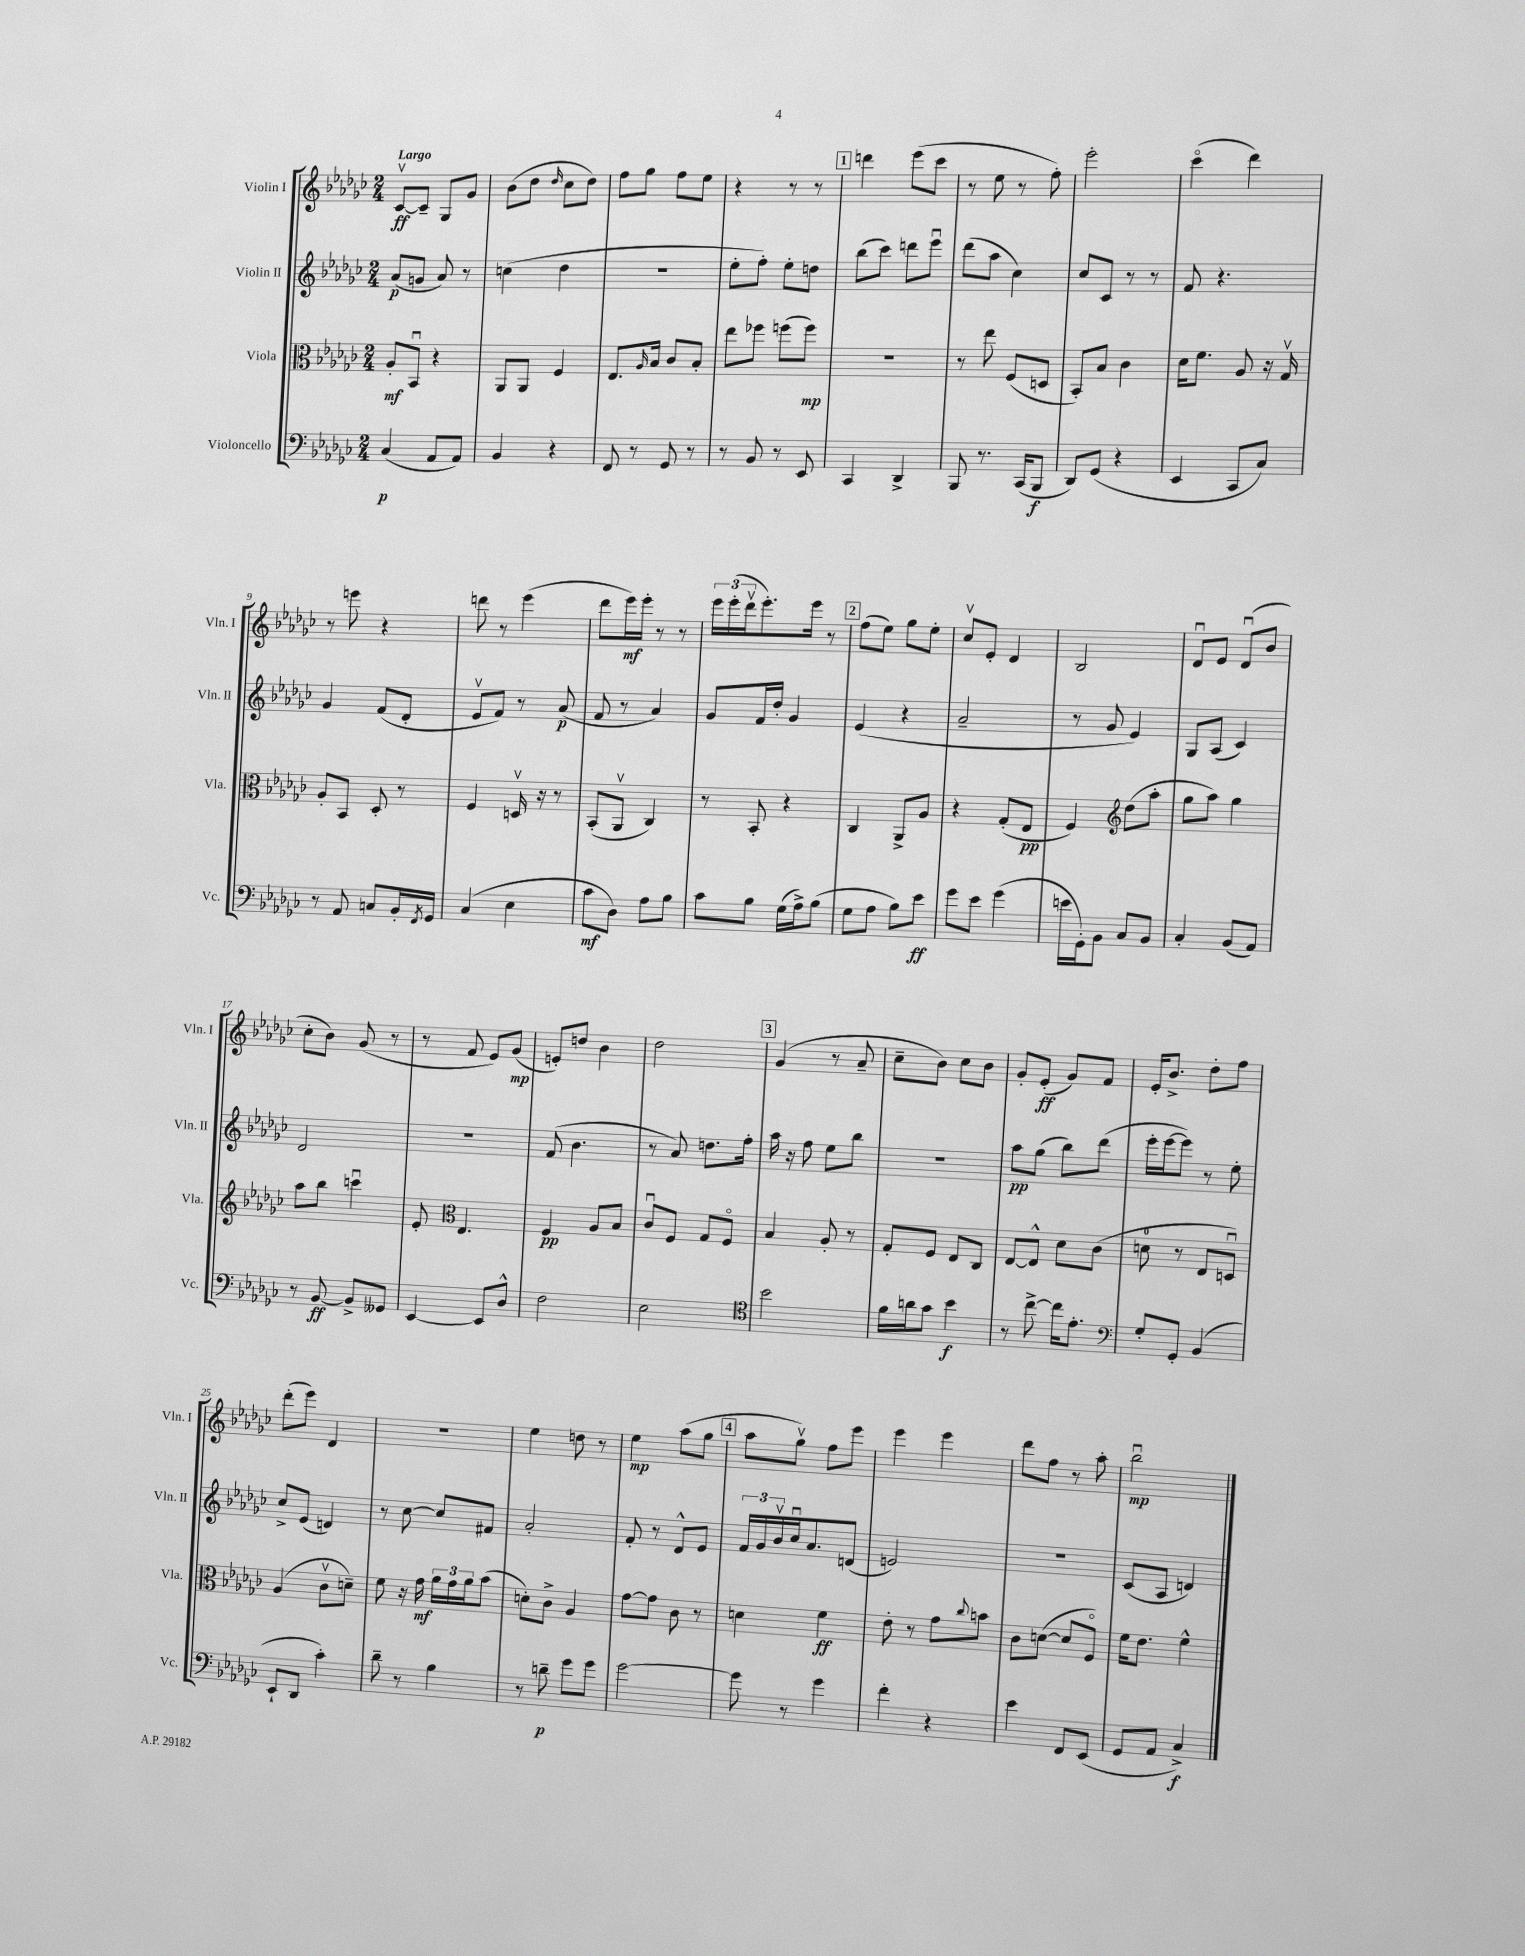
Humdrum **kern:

**kern	**kern	**kern	**kern
*staff4	*staff3	*staff2	*staff1
*clefF4	*clefC3	*clefG2	*clefG2
*k[b-e-a-d-g-c-]	*k[b-e-a-d-g-c-]	*k[b-e-a-d-g-c-]	*k[b-e-a-d-g-c-]
*M2/4	*M2/4	*M2/4	*M2/4
(4C-	8A-'	(8a-	[8c-v
.	8BB-u	8g	8c-~]
8AA-	4r	8a-)	8G-
8AA-)	.	8r	8g-
=	=	=	=
4BB-	8AA-	(4cc	(8b-
.	8AA-	.	8dd-
.	.	.	16qqdd-
4r	4F	4dd-	8cc-
.	.	.	8dd-)
=	=	=	=
8FF	8.E-	2r	8ff
8r	.	.	8gg-
.	16qqA-	.	.
.	16B-	.	.
8GG-	8c-	.	8ff
8r	8B-'	.	8ee-
=	=	=	=
8r	8ee-	8ee-'	4r
8BB-	8ff-	8ff')	.
8r	(8ff	8ee-'	8r
8EE-	8ff)	8dd	8r
=	=	=	=
4CC-	2r	(8bb-	4ddd
.	.	8ccc-)	.
4DD-^	.	8ddd	(8eee-
.	.	8eee-u	8ccc-
=	=	=	=
8BBB-	8r	(8ddd-	8r
8.r	8ee-	8aa-	8ee-
.	(8F	4cc-)	8r
(16CC-	.	.	.
8BBB-	8D	.	8ff')
=	=	=	=
8DD-)	8BB-')	8cc-	2eee-'
(8GG-	8B-	8c-	.
4r	4c-	8r	.
.	.	8r	.
=	=	=	=
4EE-	16d-	8f	(4ccc-o
.	8.f	.	.
.	.	4.r	.
8CC-	8A-	.	4ddd-)
8C-)	16r	.	.
.	16G-v	.	.
=	=	=	=
8r	8A-'	4g-	8r
8AA-	8BB-	.	8eee
8C	8D-'	(8f	4r
16BB-'	8r	8d-'	.
8qFF	.	.	.
16GG-	.	.	.
=	=	=	=
(4C-	4F	8e-v	8ddd
.	.	8f)	8r
4E-	16Dv	8r	(4eee-
.	16r	.	.
.	8r	(8a-	.
=	=	=	=
8c-	(8BB-'	8f	8ddd-
8D-)	8AA-v	8r	16eee-)
.	.	.	16eee-'
8A-	4C-)	4a-)	8r
8B-	.	.	8r
=	=	=	=
8c-	8r	8g-	24eee-
.	.	.	(24eee-'
.	.	.	24ddd-v
8B-	8BB-'	16f	8.eee-')
.	.	16dd-'	.
(16G-	4r	4g-	.
16A-^)	.	.	16eee-
(8B-	.	.	8r
=	=	=	=
8G-	4C-	(4e-	(8ff
8A-	.	.	8ee-)
8B-)	8AA-^	4r	8gg-
8e-	8A-	.	8ee-'
=	=	=	=
8g-	4r	2a-~	8cc-v
8e-	.	.	8e-'
(4g-	(8G-'	.	4d-
.	8E-	.	.
=	=	=	=
16e	4F)	8r	2B-
16GG-')	.	.	.
8BB-	.	8g-	.
*	*clefG2	*	*
8C-	(8dd-	4e-)	.
8BB-	8aa-'	.	.
=	=	=	=
4C-'	8gg-	8G-	8d-u
.	8aa-)	(8A-	8e-
(8BB-	4gg-	4c-)	(8d-u
8AA-)	.	.	8b-
=	=	=	=
8r	8aa-	2d-	8cc-'
[8BB-	8bb-	.	8b-)
8BB-^]	4cccu	.	(8g-
8GG--	.	.	8r
=	=	=	=
[4EE-	8e-'	2r	8r
*	*clefC3	*	*
.	4.E-	.	8f
8EE-]	.	.	8e-)
8D-^^	.	.	(8g-
=	=	=	=
2F	4F	(8f	8e')
.	.	4.b-	8dd
.	8A-	.	4b-
.	8B-	.	.
=	=	=	=
2E-	8c-u	8r	2dd-
.	8F	8a-)	.
.	8G-	8.dd	.
.	8Fo	.	.
.	.	16ff'	.
=	=	=	=
*clefC4	*	*	*
2b-	4B-	16aa-	(4g-
.	.	16r	.
.	.	8ff	.
.	8A-'	8ee-	8r
.	8r	8bb-	8a-~
=	=	=	=
16f	8G-'	2r	8cc-~
16a	.	.	.
8g-	8F	.	8b-)
4b-	8E-	.	8cc-
.	8C-	.	8b-
=	=	=	=
8r	[8E-	8aa-	8g-'
[8cc-^	8E-^^]	(8gg-	(8e-'
16cc-]	8d-	8bb-)	8g-)
8.e-'	.	.	.
.	(8c-	(8ddd-	8f
=	=	=	=
*clefF4	*	*	*
8G-'	8d	16eee-'	16e-'
.	.	[16eee-	8.b-^
8GG-'	8r	8eee-])	.
(4BB-	8E-	8r	8dd-'
.	8Du)	8ee-'	8ff
=	=	=	=
8EE-`	(4A-	8cc-^	(8ddd-'
8DD-	.	(8e-	8eee-)
4c-')	8c-v	4d)	4d-
.	8d~)	.	.
=	=	=	=
8d-~	8f	8r	2r
8r	16r	[8cc-	.
.	16g-	.	.
4B-	24a-	8cc-]	.
.	24g-	.	.
.	24a-	.	.
.	(8b-	8f#	.
=	=	=	=
8r	8d')	2a-'	4ee-
8d~	8c-^	.	.
8g-	4A-	.	8dd
8g-	.	.	8r
=	=	=	=
[2g-	[8g-	8f'	4ee-
.	8g-]	8r	.
.	8c-	8d-^^	(8aa-
.	8r	8e-	8gg-
=	=	=	=
8g-]	4d	24f	8aa-
.	.	24g-	.
.	.	24b-v	.
8r	.	16cc-u	8gg-v)
.	.	8.a-	.
4g-	4f	.	8ff
.	.	(8d	8eee-
=	=	=	=
4f'	8e-'	2e)	4eee-
.	8r	.	.
4r	8g-	.	4eee-
.	8qqcc-	.	.
.	8b	.	.
=	=	=	=
4e-	8c-	2r	8ddd-
.	([8d	.	8ff
8FF	8d]	.	8r
(8EE-	8Fo)	.	8aa-'
=	=	=	=
8GG-	16f	(8c-	2bb-u
.	8.e-	.	.
8AA-	.	8A-	.
4C-^)	4f^^	4d)	.
==	==	==	==
*-	*-	*-	*-
